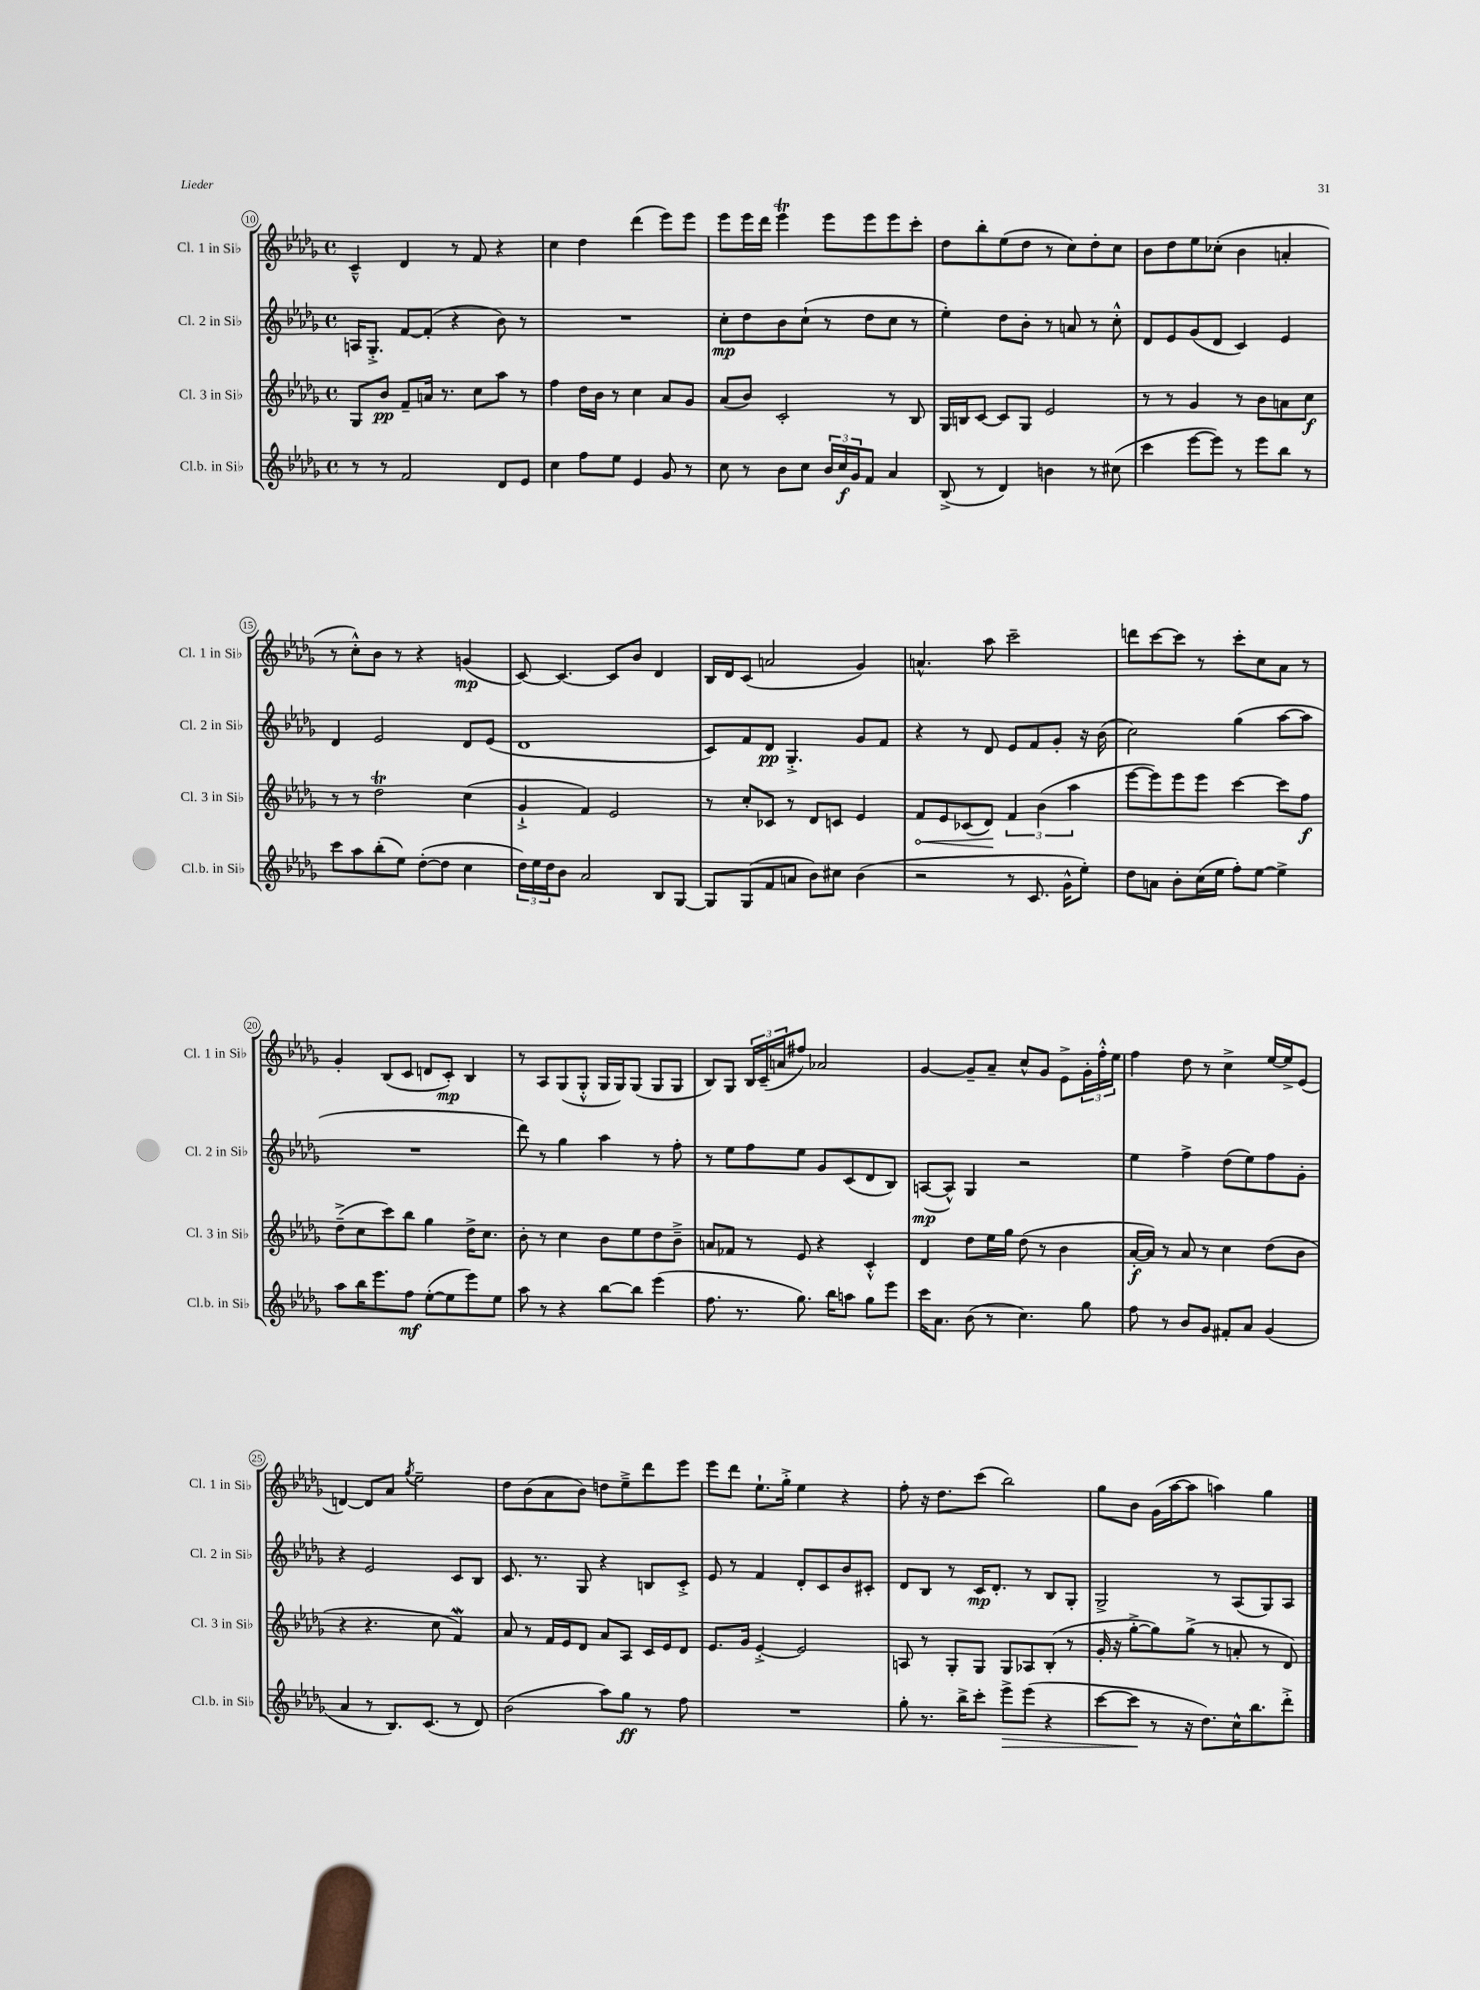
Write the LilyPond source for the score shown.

<<
\new StaffGroup <<
\new Staff = "s0" \with { instrumentName = "Cl. 1 in Sib" shortInstrumentName = "Cl. 1 in Sib" } {
    \clef treble \key des \major \defaultTimeSignature \time 4/4
    c'4---^ des'4 r8 f'8 r4 |
    c''4 des''4 des'''4( ees'''8) ees'''8 |
    ees'''8 ees'''16 des'''16 ees'''4\trill ees'''8 ees'''8 ees'''8 c'''8-. |
    des''8 bes''8-. ees''8( des''8 r8 c''8) des''8-. c''8 |
    bes'8 des''8 ees''8 ces''8-.( bes'4 a'4-. |
    r8 c''8-.-^) bes'8 r8 r4 g'4\mp( |
    c'8~) c'4.~ c'8 bes'8 des'4 |
    bes16 des'16 c'8( a'2 ges'4) |
    a'4.-^ aes''8 c'''2-- |
    d'''8 c'''8~ c'''8 r8 c'''8-. c''8 aes'8 r8 |
    ges'4-. bes8( c'8 d'8 c'8-.\mp) bes4 |
    r8 aes8 ges8( ges8-.-^ ges16 ges16) ges8( ges8 ges8 |
    bes8) ges8 \tuplet 3/2 { bes16 c'16--( a'16 } fis''8) aes'2 |
    ges'4~ ges'8-- aes'8-- c''8-^ ges'8 ees'8-> \tuplet 3/2 { ges'16-. f''16-.-^ ees''16 } |
    f''4 des''8 r8 c''4-> ees''16~ ees''16-> ees'8( |
    d'4~) d'8 aes'8 \acciaccatura { ges''8 } ees''2-- |
    des''8 bes'8( aes'8 bes'8) d''8 ees''8---> des'''8 ees'''8 |
    ees'''8 des'''8 ees''8.-! ges''16-.-> ees''4 r4 |
    f''8-. r16 des''8. c'''8( bes''2) |
    ges''8 bes'8 ges'16( aes''16~ aes''8 a''4) ges''4 \bar "|." |
}
\new Staff = "s1" \with { instrumentName = "Cl. 2 in Sib" shortInstrumentName = "Cl. 2 in Sib" } {
    \clef treble \key des \major \defaultTimeSignature \time 4/4
    a16 ges8.-.-> f'8~ f'8-.( r4 bes'8) r8 |
    R1 |
    c''8-.\mp des''8 bes'8 c''8-!( r8 des''8 c''8 r8 |
    ees''4-.) des''8 bes'8-. r8 a'8 r8 c''8-.-^ |
    des'8 ees'8 ges'8( des'8 c'4) ees'4 |
    des'4 ees'2 des'8 ees'8( |
    des'1 |
    c'8) f'8 des'8\pp ges4.-.-> ges'8 f'8 |
    r4 r8 des'8 ees'8 f'8 ges'8-. r16 bes'16( |
    c''2) ges''4( aes''8~ aes''8 |
    R1 |
    des'''8) r8 ges''4 aes''4 r8 f''8-. |
    r8 ees''8 f''8 ees''8 ges'8 c'8( des'8 bes8) |
    a8~\mp( a8-^) ges4 r2 |
    ees''4 f''4-> des''8( ees''8) f''8 ges'8-. |
    r4 ees'2 c'8 bes8 |
    c'8. r8. ges8 r4 b8 c'8-.-> |
    ees'8 r8 f'4 des'8-. c'8 bes'8 cis'8-. |
    des'8 bes8 r8 c'16\mp des'8.-. r8 bes8 ges8-. |
    ges2-> r8 aes8( ges8) aes8 \bar "|." |
}
\new Staff = "s2" \with { instrumentName = "Cl. 3 in Sib" shortInstrumentName = "Cl. 3 in Sib" } {
    \clef treble \key des \major \defaultTimeSignature \time 4/4
    ges8 bes'8\pp f'8-- a'16 r8. c''8 aes''8 r8 |
    f''4 des''16 bes'16 r8 c''4 aes'8 ges'8 |
    aes'8( bes'8) c'2-. r8 bes8 |
    ges16 b16 c'8~ c'8 ges8 ees'2 |
    r8 r8 ges'4 r8 bes'8 a'8 c''8\f |
    r8 r8 des''2\trill c''4( |
    ges'4-!-> f'4) ees'2 |
    r8 c''8-. ces'8 r8 des'8 c'8 ees'4 |
    \once \override Hairpin.circled-tip = ##t f'8\< ees'8 ces'8( des'8\!) \tuplet 3/2 { f'4 bes'4( aes''4 } |
    ees'''8~ ees'''8) ees'''8 ees'''8 c'''4~ c'''8 f''8\f |
    des''8--->( c''8 c'''8) bes''8 ges''4 des''16-> c''8. |
    bes'8-. r8 c''4 bes'8 ees''8 des''8 bes'8---> |
    a'8 fes'8 r8 ees'8 r4 c'4-.-^ |
    des'4 des''8 ees''16 ges''16 des''8( r8 bes'4 |
    aes'16~-.\f aes'16) r8 aes'8 r8 c''4 des''8( bes'8 |
    r4 r4. c''8 f'4\mordent) |
    aes'8 r8 f'16 ees'16 des'8 aes'8 aes8 c'16 ees'16 des'8 |
    ees'8. ges'16 ees'4~-.-> ees'2 |
    a8 r8 ges8-. ges8 ges8 aes8 bes8-.( r8 |
    ges'16-. r16 ges''8~-.-> ges''8) ges''8->( r8 a'8-. r8 des'8) \bar "|." |
}
\new Staff = "s3" \with { instrumentName = "Cl.b. in Sib" shortInstrumentName = "Cl.b. in Sib" } {
    \clef treble \key des \major \defaultTimeSignature \time 4/4
    r8 r8 f'2 des'8 ees'8 |
    c''4 f''8 ees''8 ees'4 ges'8 r8 |
    c''8 r8 bes'8 c''8 \tuplet 3/2 { bes'16 c''16\f ges'16 } f'8 aes'4 |
    bes8->( r8 des'4) b'4 r8 cis''8( |
    c'''4 ees'''8~ ees'''8) r8 ees'''8 bes''8 r8 |
    c'''8 aes''8 bes''8-.( ees''8) des''8~-.( des''8 c''4 |
    \tuplet 3/2 { des''16) ees''16 des''16 } bes'8 aes'2 bes8 ges8~ |
    ges8 ges8( f'8 a'8 bes'8) cis''8 bes'4( |
    r2 r8 c'8. ges'16-^ ees''8-.) |
    des''8 a'8 bes'8-. c''16( ees''16 f''8-.) ees''8~ ees''4-> |
    aes''8 bes''16 ees'''8. f''8\mf ees''8~-.( ees''8 ees'''8) ees''8 |
    aes''8 r8 r4 bes''8~ bes''8 ees'''4( |
    f''8. r8. ges''8.) bes''16 a''8 ges''8 ees'''8 |
    c'''16 aes'8. bes'8( r8 c''4.) ges''8 |
    f''8 r8 bes'8 ges'8 fis'8-. aes'8 ges'4( |
    aes'4 r8 bes8.) c'8.( r8 des'8) |
    bes'2( aes''8) ges''8\ff r8 f''8 |
    R1 |
    ges''8-. r8. bes''16-> c'''8-. ees'''8->\> ees'''8( r4 |
    c'''8~ c'''8\! r8 r16 des''8.) c''16-^ bes''8. des'''8-.-> \bar "|." |
}
>>
>>
\layout { \context { \Score currentBarNumber = #10 \override BarNumber.stencil = #(make-stencil-circler 0.1 0.3 ly:text-interface::print) } }
